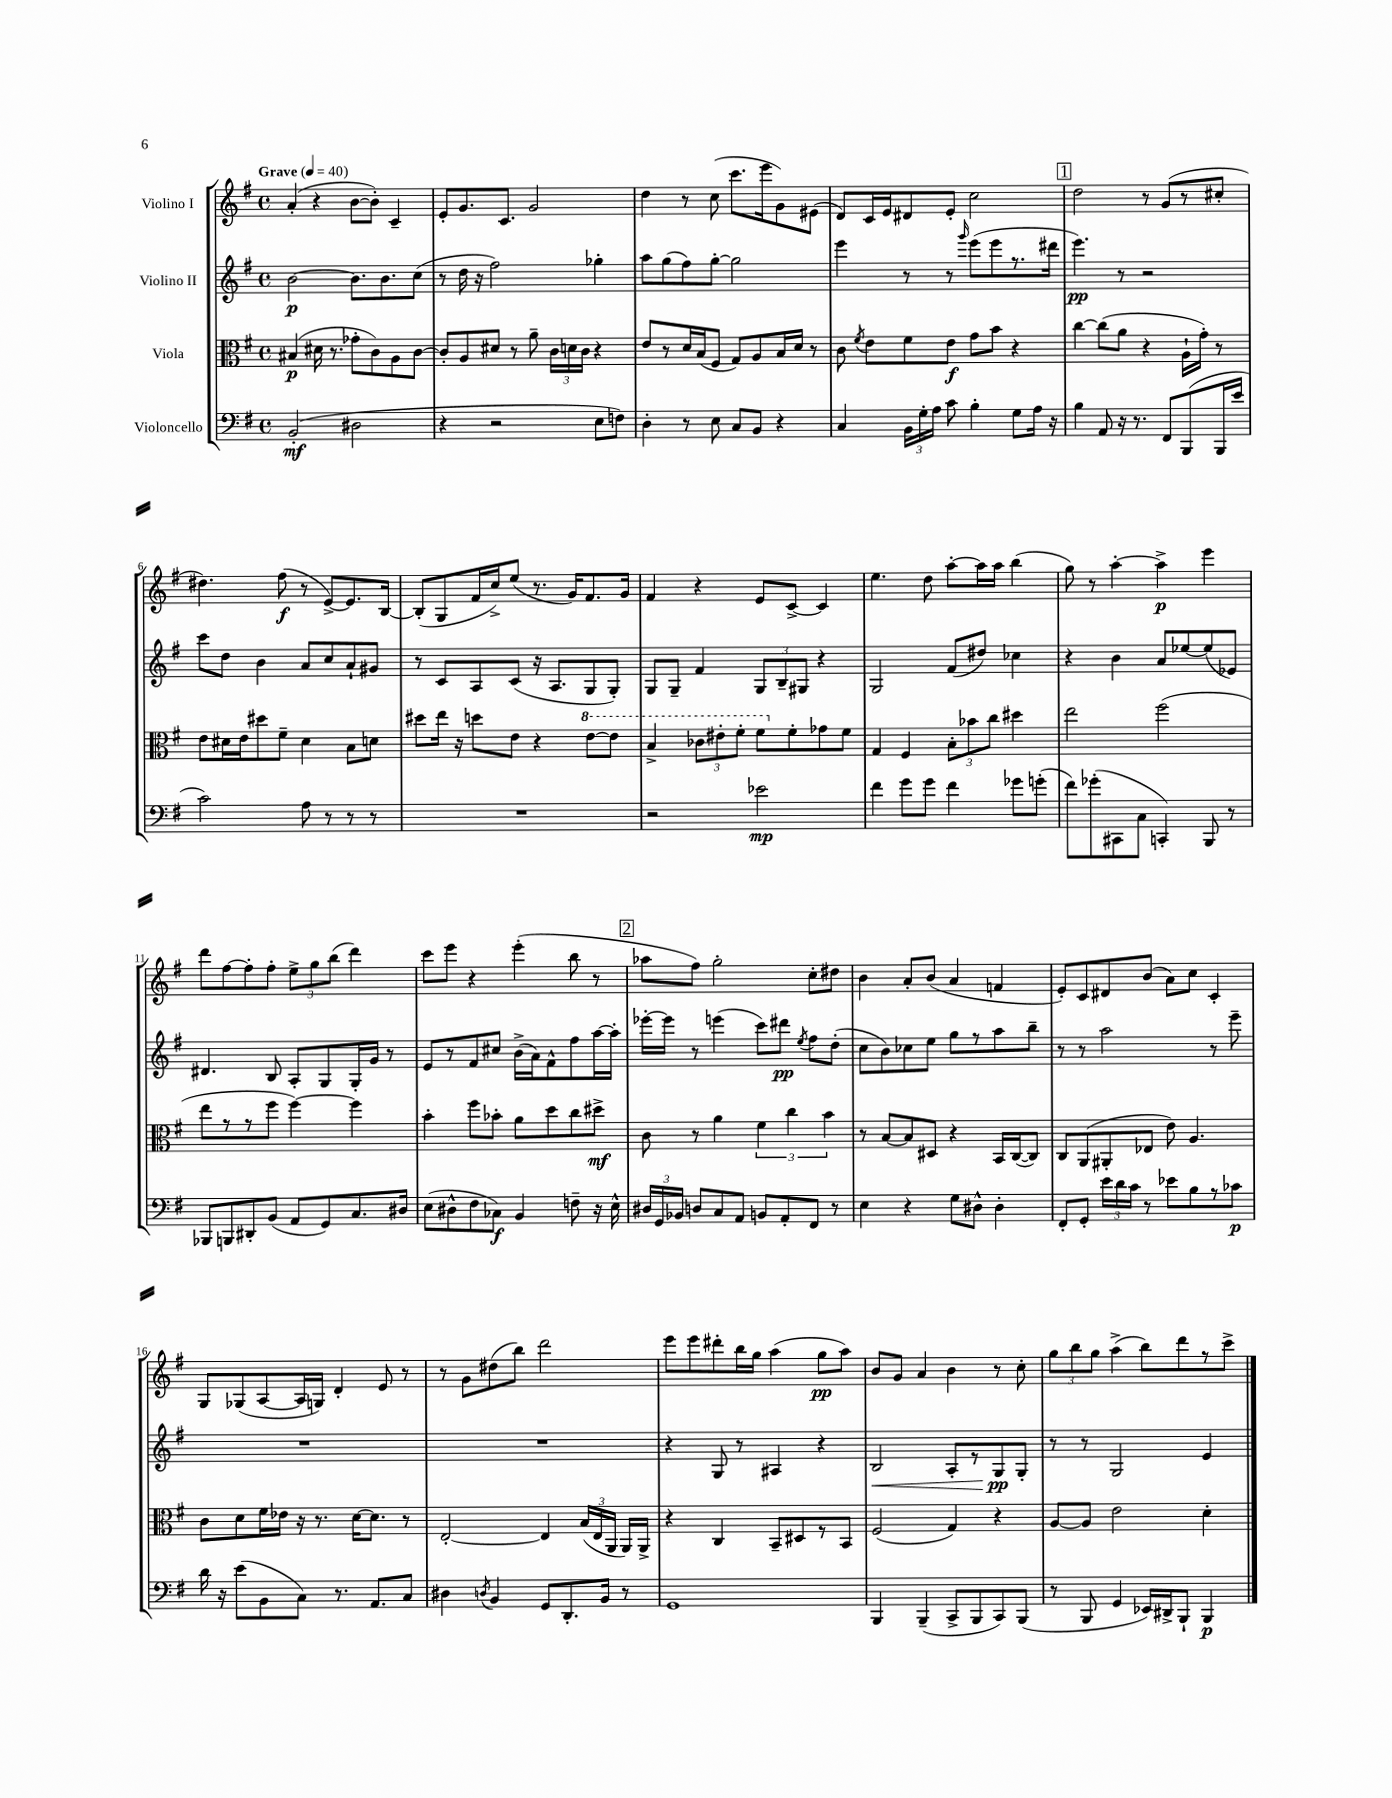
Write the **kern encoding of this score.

**kern	**kern	**kern	**kern
*staff4	*staff3	*staff2	*staff1
*clefF4	*clefC3	*clefG2	*clefG2
*k[f#]	*k[f#]	*k[f#]	*k[f#]
*M4/4	*M4/4	*M4/4	*M4/4
*met(c)	*met(c)	*met(c)	*met(c)
*MM40	*MM40	*MM40	*MM40
(2BB'/	(4B#/	[2b\	(4a'/
.	16d#\	.	4r
.	8.r	.	.
2D#\	8g-'\L	8.b\]L	[8b\L
.	8c\)	.	8b'\]J)
.	.	8.b\	.
.	8A\	.	4c~/
.	[8c\J	(8cc\J	.
=	=	=	=
4r	8c'/]L	8r	8e'/L
.	8A/	16dd\	8.g/
.	.	16r	.
2r	8d#/J	2ff#\)	.
.	.	.	8.c/J
.	8r	.	.
.	8a~\	.	2g/
.	24c\LL	.	.
.	24d\	.	.
.	24c\JJ	.	.
8E\L	4r	4gg-'\	.
8F\J)	.	.	.
=	=	=	=
4D'\	8e/L	8aa\L	4dd\
.	8r	(8gg\	.
8r	16d/L	8ff#\)	8r
.	(16B/J	.	.
8E\	8F#/J	[8gg'\J	(8cc\
8C/L	8G/L)	2gg\]	8.ccc\L
8BB/J	8A/	.	.
.	.	.	16eee\k
4r	16B/L	.	8g\)
.	16d/JJ	.	.
.	8r	.	(8e#\J
=	=	=	=
4C/	8c\	4eee\	8d/L)
.	8qf#/	.	.
.	8e\L	.	16c/L
.	.	.	16e/J
24BB\LL	8f#\	8r	8d#/
24G'\	.	.	.
24A\JJ	.	.	.
8c\	8e\J	8r	8e'/J
.	.	16qqggg/	.
4B'\	8g\L	(8eee\L	2cc\
.	8b\J	8eee\	.
8G\L	4r	8.r	.
16A\Jk	.	.	.
16r	.	16ddd#\Jk	.
=	=	=	=
4B\	[4cc\	4.eee\)	2dd\
8AA/	(8cc\]L	.	.
16r	8a\J	8r	.
8.r	.	.	.
.	4r	2r	8r
8FF#/L	.	.	(8g/L
(8BBB/	16A`\LL	.	8r
.	16g'\JJ)	.	.
16BBB/L	8r	.	8cc#'/J
16e/JJ	.	.	.
=	=	=	=
2c\)	8e\L	8ccc\L	4.dd#\)
.	16d#\L	8dd\J	.
.	16e\J	.	.
.	8dd#\	4b\	.
.	8f#~\J	.	(8ff#\
8A\	4d#\	8a/L	8r
8r	.	8cc/	[8e^/L)
8r	8B\L	8a`/	8.e/]
8r	8d\J	8g#/J	.
.	.	.	[16B/Jk
=	=	=	=
1r	8dd#\L	8r	(8B'/]L
.	16ee\Jk	8c/L	8G/
.	16r	.	.
.	8dd\L	8A/	16f#/L
.	.	.	16cc^/J)
.	8e\J	(8c/J	(8ee/J
.	4r	16r	8.r
.	.	8.A/L	.
.	.	.	16g/LK)
.	[8ee\L	8G/	8.f#/
.	8ee\]J	8G'/J)	.
.	.	.	16g/Jk
=	=	=	=
2r	4b^/	8G/L	4f#/
.	.	8G~/J	.
.	12cc-\L	4f#/	4r
.	12ee#'\	.	.
.	12ff#'\J	.	.
2e-\	8ff#\L	12G/L	8e/L
.	.	12B~/	.
.	8f#'\	.	[8c^/J
.	.	12G#/J	.
.	8g-\	4r	4c/]
.	8f#\J	.	.
=	=	=	=
4f#\	4G/	2G/	4.ee\
8g\L	4F#/	.	.
8g\J	.	.	8dd\
4f#\	12B'\L	(8f#/L	[8aa'\L
.	12b-\	.	.
.	.	8dd#/J)	16aa\]L
.	12cc\J	.	.
.	.	.	16aa\JJ
8g-\L	4dd#\	4cc-\	(4bb\
(8g'\J	.	.	.
=	=	=	=
8f#\L)	2ee\	4r	8gg\)
(8g-'\	.	.	8r
8CC#\	.	4b\	[4aa'\
8C\J	.	.	.
4CC'/)	(2ff#\	8a/L	4aa^\]
.	.	[8ee-/	.
8BBB/	.	(8ee-/]	4eee\
8r	.	8e-/J)	.
=	=	=	=
8BBB-/L	8ee\L	4.d#/	8ddd\L
8BBB/	8r	.	[8ff#\
8DD#'/	8r	.	8ff#'\]
(8BB/J	8ff#\J	8B/	8ff#'\J
8AA/L	[4ff#\)	8A'/L	12ee^\L
.	.	.	12gg\
8GG/)	.	8G/	.
.	.	.	(12bb\J
8.C/	4ff#\]	16G'/L	4ddd\)
.	.	16g/JJ	.
.	.	8r	.
16D#/Jk	.	.	.
=	=	=	=
(8E\L	4b'\	8e/L	8ccc\L
8D#^^\	.	8r	8eee\J
8F#\	8ff#\L	8f#/	4r
8C-\J)	8b-'\J	8cc#/J	.
4BB/	8a\L	(16b^\LL	(4eee'\
.	.	16a\J)	.
.	8dd\	8f#^^\	.
8F~\	8cc\	8ff#\	8bb\
16r	8dd#^\J	[16aa\L	8r
16E^^\	.	16aa'\]JJ	.
=	=	=	=
24D#/LL	8c\	[16eee-'\LL	8aa-\L
24GG/	.	.	.
.	.	16eee-\]JJ	.
24BB-/JJ	.	.	.
8D/L	8r	8r	8ff#\J)
8C/	4a\	(4eee\	2gg'\
8AA/J	.	.	.
8BB/L	6f#\	8ccc\L)	.
8AA'/	.	8ddd#\J	.
.	6cc\	.	.
.	.	8qee/	.
8FF#/J	.	8ff#\L	8cc'\L
.	6b\	.	.
8r	.	(8dd'\J	8dd#\J
=	=	=	=
4E\	8r	8cc\L	4b\
.	[8B/L	8b\)	.
4r	8B/]	8cc-\	8a'/L
.	8D#/J	8ee\J	(8b/J
8G\L	4r	8gg\L	4a/
8D#^^\J	.	8r	.
4D#'\	16BB/LL	8aa\	4f/
.	([16C/J	.	.
.	8C/]J)	8bb~\J	.
=	=	=	=
8FF#'/L	8C/L	8r	8e'/L)
8GG'/J	(8AA/	8r	8c/
24e\LL	8AA#'/	2aa\	8d#/
24d\	.	.	.
24c\JJ	.	.	.
8r	8E-/J	.	(8b/J
8e-\L	8e\)	.	8a\L)
8B\	4.A/	.	8cc\J
8r	.	8r	4c'/
8c-\J	.	8eee~\	.
=	=	=	=
16d\	8c\L	1r	8G/L
16r	.	.	.
(8e\L	8d\	.	(8G-/
8BB\	16f#\L	.	[8A/
.	16e-\JJ	.	.
8C\J)	16r	.	16A/]L
.	8.r	.	16G/JJ)
8.r	.	.	4d'/
.	[16d\LK	.	.
8.AA/L	8.d\]J	.	.
.	.	.	8e/
8C/J	8r	.	8r
=	=	=	=
4D#\	[2E'/	1r	8r
.	.	.	8g\L
8qD/	.	.	.
4BB/	.	.	(8dd#\
.	.	.	8bb\J)
8GG/L	4E/]	.	2ddd\
8.DD'/	.	.	.
.	(24B/LL	.	.
.	24E/	.	.
16BB/Jk	.	.	.
.	24AA/JJ	.	.
8r	16AA/LL)	.	.
.	16AA^/JJ	.	.
=	=	=	=
1GG	4r	4r	8eee\L
.	.	.	8eee\
.	4C/	8G/	8ddd#'\
.	.	8r	16bb\L
.	.	.	16gg\JJ
.	8BB~/L	4A#/	(4aa\
.	8D#/	.	.
.	8r	4r	8gg\L
.	8BB/J	.	8aa\J)
=	=	=	=
4BBB/	(2F#/	2B/	8b/L
.	.	.	8g/J
(4BBB~/	.	.	4a/
8CC^/L	4G/)	8A'/L	4b\
8BBB/	.	8r	.
8CC/)	4r	8G/	8r
(8BBB/J	.	8G'/J	8cc'\
=	=	=	=
8r	[8A/L	8r	12gg\L
.	.	.	12bb\
8BBB/	8A/]J	8r	.
.	.	.	12gg\J
4GG/	2e\	2G/	(4aa^\
16EE-/LL)	.	.	8bb\L)
16DD#^/J	.	.	.
8BBB`/J	.	.	8ddd\
4BBB/	4d'\	4e/	8r
.	.	.	8ccc^\J
==	==	==	==
*-	*-	*-	*-
